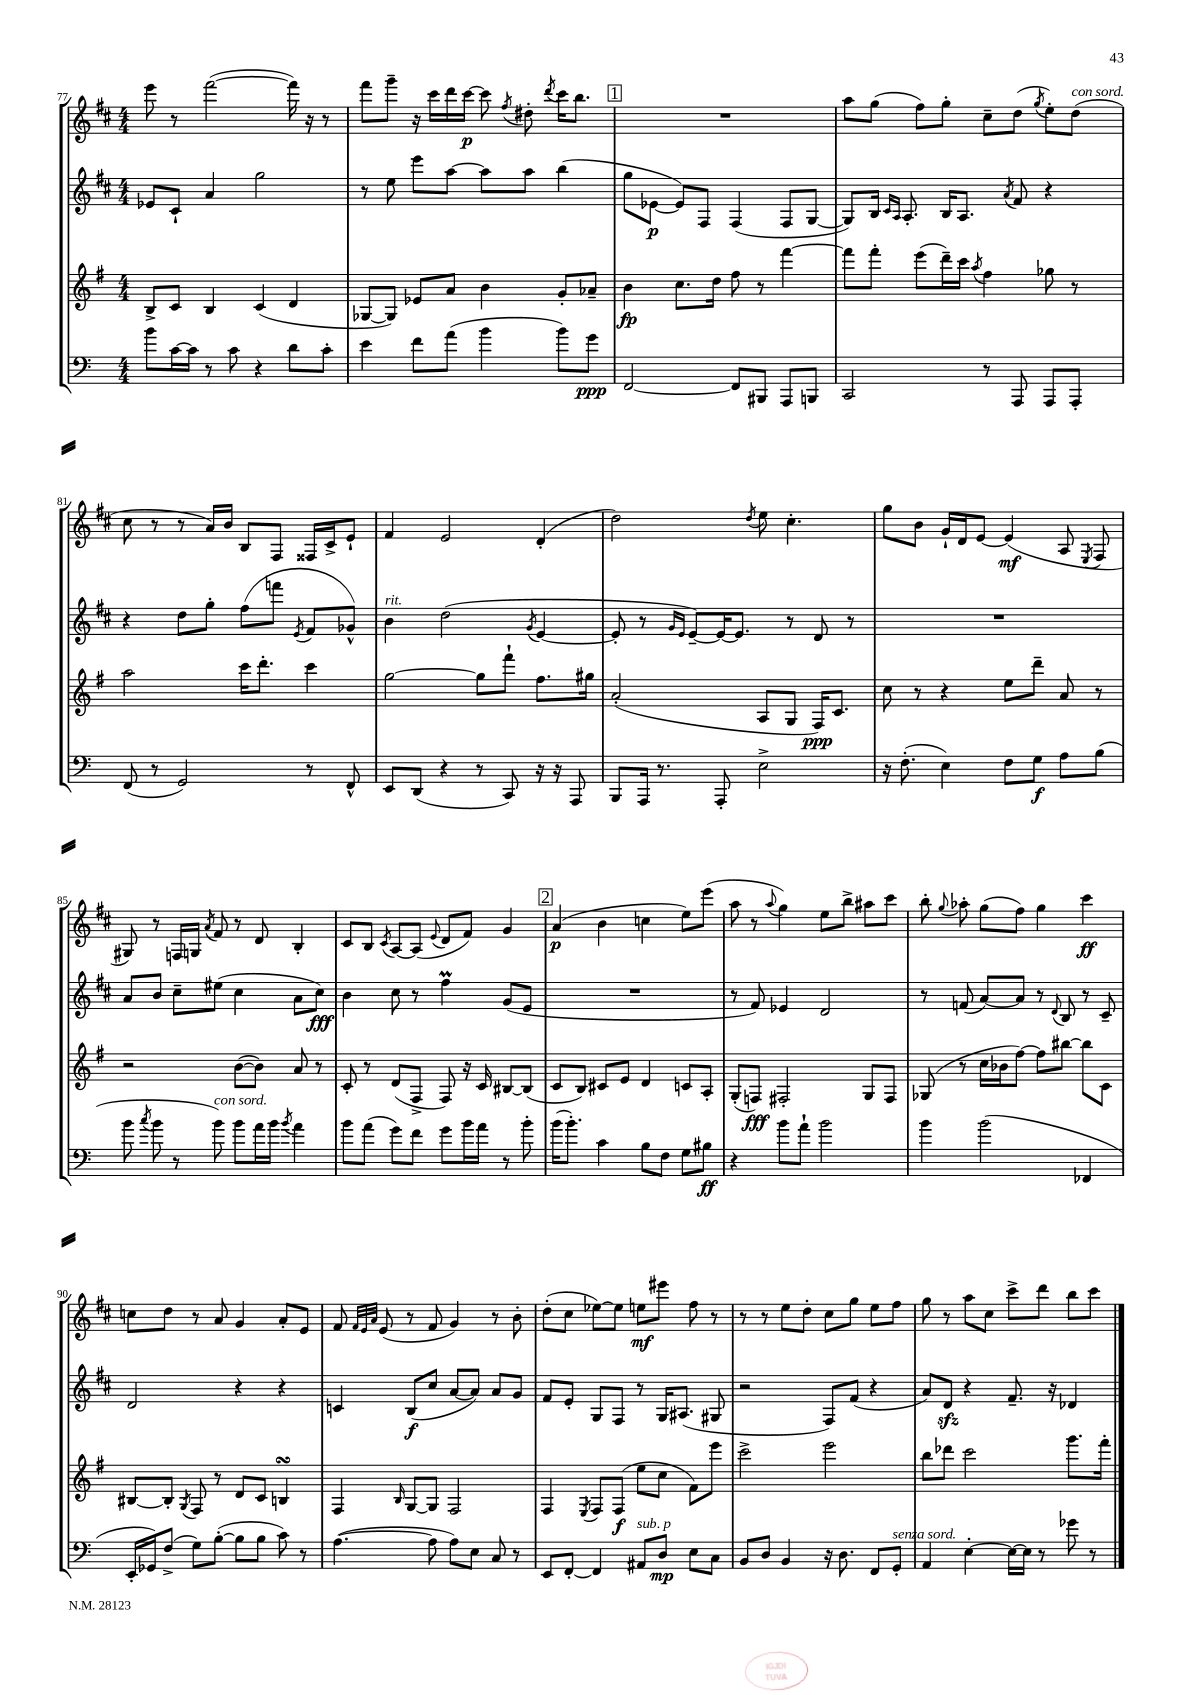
<<
\new StaffGroup <<
\new Staff = "s0" {
    \clef treble \key d \major \numericTimeSignature \time 4/4
    \autoBeamOff e'''8 r8 fis'''2~( fis'''16) r16 r8 |
    fis'''8[ g'''8]-- r16 cis'''16[ d'''16 cis'''16]~\p cis'''8 \acciaccatura { fis''8 } dis''8-. \acciaccatura { d'''8 } cis'''16[ b''8.] |
    \mark \markup { \box "1" } R1 |
    a''8[ g''8]( fis''8[) g''8]-. cis''8[-- d''8]( \acciaccatura { g''8 } e''8[-.) d''8]^\markup { \italic "con sord." }( |
    cis''8 r8 r8 a'16[) b'16] b8[ fis8] fisis16[ cis'16-> e'8]-! |
    fis'4 e'2 d'4-.( |
    d''2) \acciaccatura { d''8 } e''8 cis''4.-. |
    g''8[ b'8] g'16[-! d'16 e'8]~ e'4\mf( a8 \acciaccatura { e8 } fis8 |
    gis8) r8 f16[ g16] \acciaccatura { a'8 } fis'8 r8 d'8 b4-. |
    cis'8[ b8] \acciaccatura { cis'8 } a8[~ a8]( \appoggiatura { e'8 } d'8[ fis'8]) g'4 |
    \mark \markup { \box "2" } a'4\p( b'4 c''4 e''8[) e'''8]( |
    a''8 r8 \appoggiatura { a''8 } g''4) e''8[ b''8]-> ais''8[ cis'''8] |
    b''8-. \appoggiatura { g''8 } aes''8-. g''8[( fis''8]) g''4 cis'''4\ff |
    c''8[ d''8] r8 a'8 g'4 a'8[-. e'8] |
    fis'8 \grace { fis'32[ e'32 a'32] } e'8( r8 fis'8 g'4) r8 b'8-. |
    d''8[-.( cis''8] ees''8[~) ees''8] e''8[\mf eis'''8] fis''8 r8 |
    r8 r8 e''8[ d''8]-. cis''8[ g''8] e''8[ fis''8] |
    g''8 r8 a''8[ cis''8] cis'''8[-> d'''8] b''8[ cis'''8] \bar "|." |
}
\new Staff = "s1" {
    \clef treble \key d \major \numericTimeSignature \time 4/4
    \autoBeamOff ees'8[ cis'8]-! a'4 g''2 |
    r8 e''8 e'''8[ a''8]~ a''8[ a''8] b''4( |
    \mark \markup { \box "1" } g''8[ ees'8]~\p ees'8[) fis8] fis4( fis8[ g8]~ |
    g8[) b16] \grace { cis'16[ a16] } a8.-. b16[ a8.] \acciaccatura { a'8 } fis'8 r4 |
    r4 d''8[ g''8]-. fis''8[( f'''8] \acciaccatura { e'8 } fis'8[ ges'8]-^) |
    b'4^\markup { \italic "rit." } d''2( \acciaccatura { g'8 } e'4~ |
    e'8-. r8 \grace { g'16[ e'16] } e'8[~--) e'16~ e'8.] r8 d'8 r8 |
    R1 |
    a'8[ b'8] cis''8[-- eis''8]( cis''4 a'8[ cis''8]\fff) |
    b'4 cis''8 r8 fis''4\prall g'8[( e'8] |
    \mark \markup { \box "2" } R1 |
    r8 fis'8) ees'4 d'2 |
    r8 f'8( a'8[~) a'8] r8 \appoggiatura { d'8 } b8 r8 cis'8-- |
    d'2 r4 r4 |
    c'4 b8[\f( cis''8] a'8[~ a'8]) a'8[ g'8] |
    fis'8[ e'8]-. g8[ fis8] r8 g16[ ais8.]( gis8 |
    r2 fis8[) fis'8]( r4 |
    a'8[) d'8]\sfz r4 fis'8.-- r16 des'4 \bar "|." |
}
\new Staff = "s2" {
    \clef treble \key g \major \numericTimeSignature \time 4/4
    \autoBeamOff b8[-> c'8] b4 c'4( d'4 |
    ges8[~ ges8]) ees'8[ a'8] b'4 g'8[-. aes'8]-- |
    \mark \markup { \box "1" } b'4\fp c''8.[ d''16] fis''8 r8 fis'''4~ |
    fis'''8[ fis'''8]-. e'''8[( d'''16--) c'''16] \acciaccatura { a''8 } fis''4 ges''8 r8 |
    a''2 c'''16[ d'''8.]-. c'''4 |
    g''2~ g''8[ fis'''8]-! fis''8.[ gis''16] |
    a'2-.( a8[ g8] fis16[\ppp) c'8.] |
    c''8 r8 r4 e''8[ d'''8]-- a'8 r8 |
    r2 b'8[~( b'8]) a'8 r8 |
    c'8-. r8 d'8[( fis8]-> fis8) r16 c'16 bis8[~ bis8]( |
    \mark \markup { \box "2" } c'8[ b8]) cis'8[ e'8] d'4 c'8[ a8]-. |
    g8[-.( f8]\fff) fis2-. g8[ fis8] |
    ges8( r8 c''16[ bes'16 fis''8]~) fis''8[ bis''8]~ bis''8[ c'8] |
    bis8[~ bis8]-. \acciaccatura { g8 } fis8 r8 d'8[ c'8] b4\turn |
    fis4 \grace { b16 } g8[~ g8] fis2 |
    fis4 \acciaccatura { e8 } fis8[ fis8]\f( e''8[ c''8] fis'8[) e'''8] |
    c'''2-> e'''2 |
    b''8[ des'''8] c'''2 g'''8.[ fis'''16]-. \bar "|." |
}
\new Staff = "s3" {
    \clef bass \key c \major \numericTimeSignature \time 4/4
    \autoBeamOff b'8[ c'16~ c'16] r8 c'8 r4 d'8[ c'8]-. |
    e'4 f'8[ a'8]( b'4 b'8[) g'8]\ppp |
    \mark \markup { \box "1" } f,2~ f,8[ bis,,8] a,,8[ b,,8] |
    c,2 r8 a,,8 a,,8[ a,,8]-. |
    f,8( r8 g,2) r8 f,8-^ |
    e,8[ d,8]( r4 r8 c,8) r16 r16 a,,8 |
    b,,8[ a,,16] r8. a,,8-. e2-> |
    r16 f8.-.( e4) f8[ g8]\f a8[ b8]( |
    b'8 \acciaccatura { c''8 } b'8 r8 b'8^\markup { \italic "con sord." }) b'8[ a'16 b'16] \acciaccatura { b'8 } a'4 |
    b'8[ a'8]( g'8[) f'8] g'8[ b'16 a'16] r8 b'8-. |
    \mark \markup { \box "2" } b'16[( b'8.]-.) c'4 b8[ f8] g8[ bis8]\ff |
    r4 b'8[ a'8]-! b'2 |
    b'4 b'2( fes,4 |
    e,16[-. ges,16) f8]->( g8[) b8]~-.( b8[ b8] c'8) r8 |
    a4.~( a8 a8[) e8] c8 r8 |
    e,8[ f,8]~-. f,4 ais,8[^\markup { \italic "sub. p" } d8]\mp e8[ c8] |
    b,8[ d8] b,4 r16 d8. f,8[ g,8]-.^\markup { \italic "senza sord." } |
    a,4 e4~-. e16[~ e16] r8 ges'8 r8 \bar "|." |
}
>>
>>
\layout { \context { \Score currentBarNumber = #77 } }
